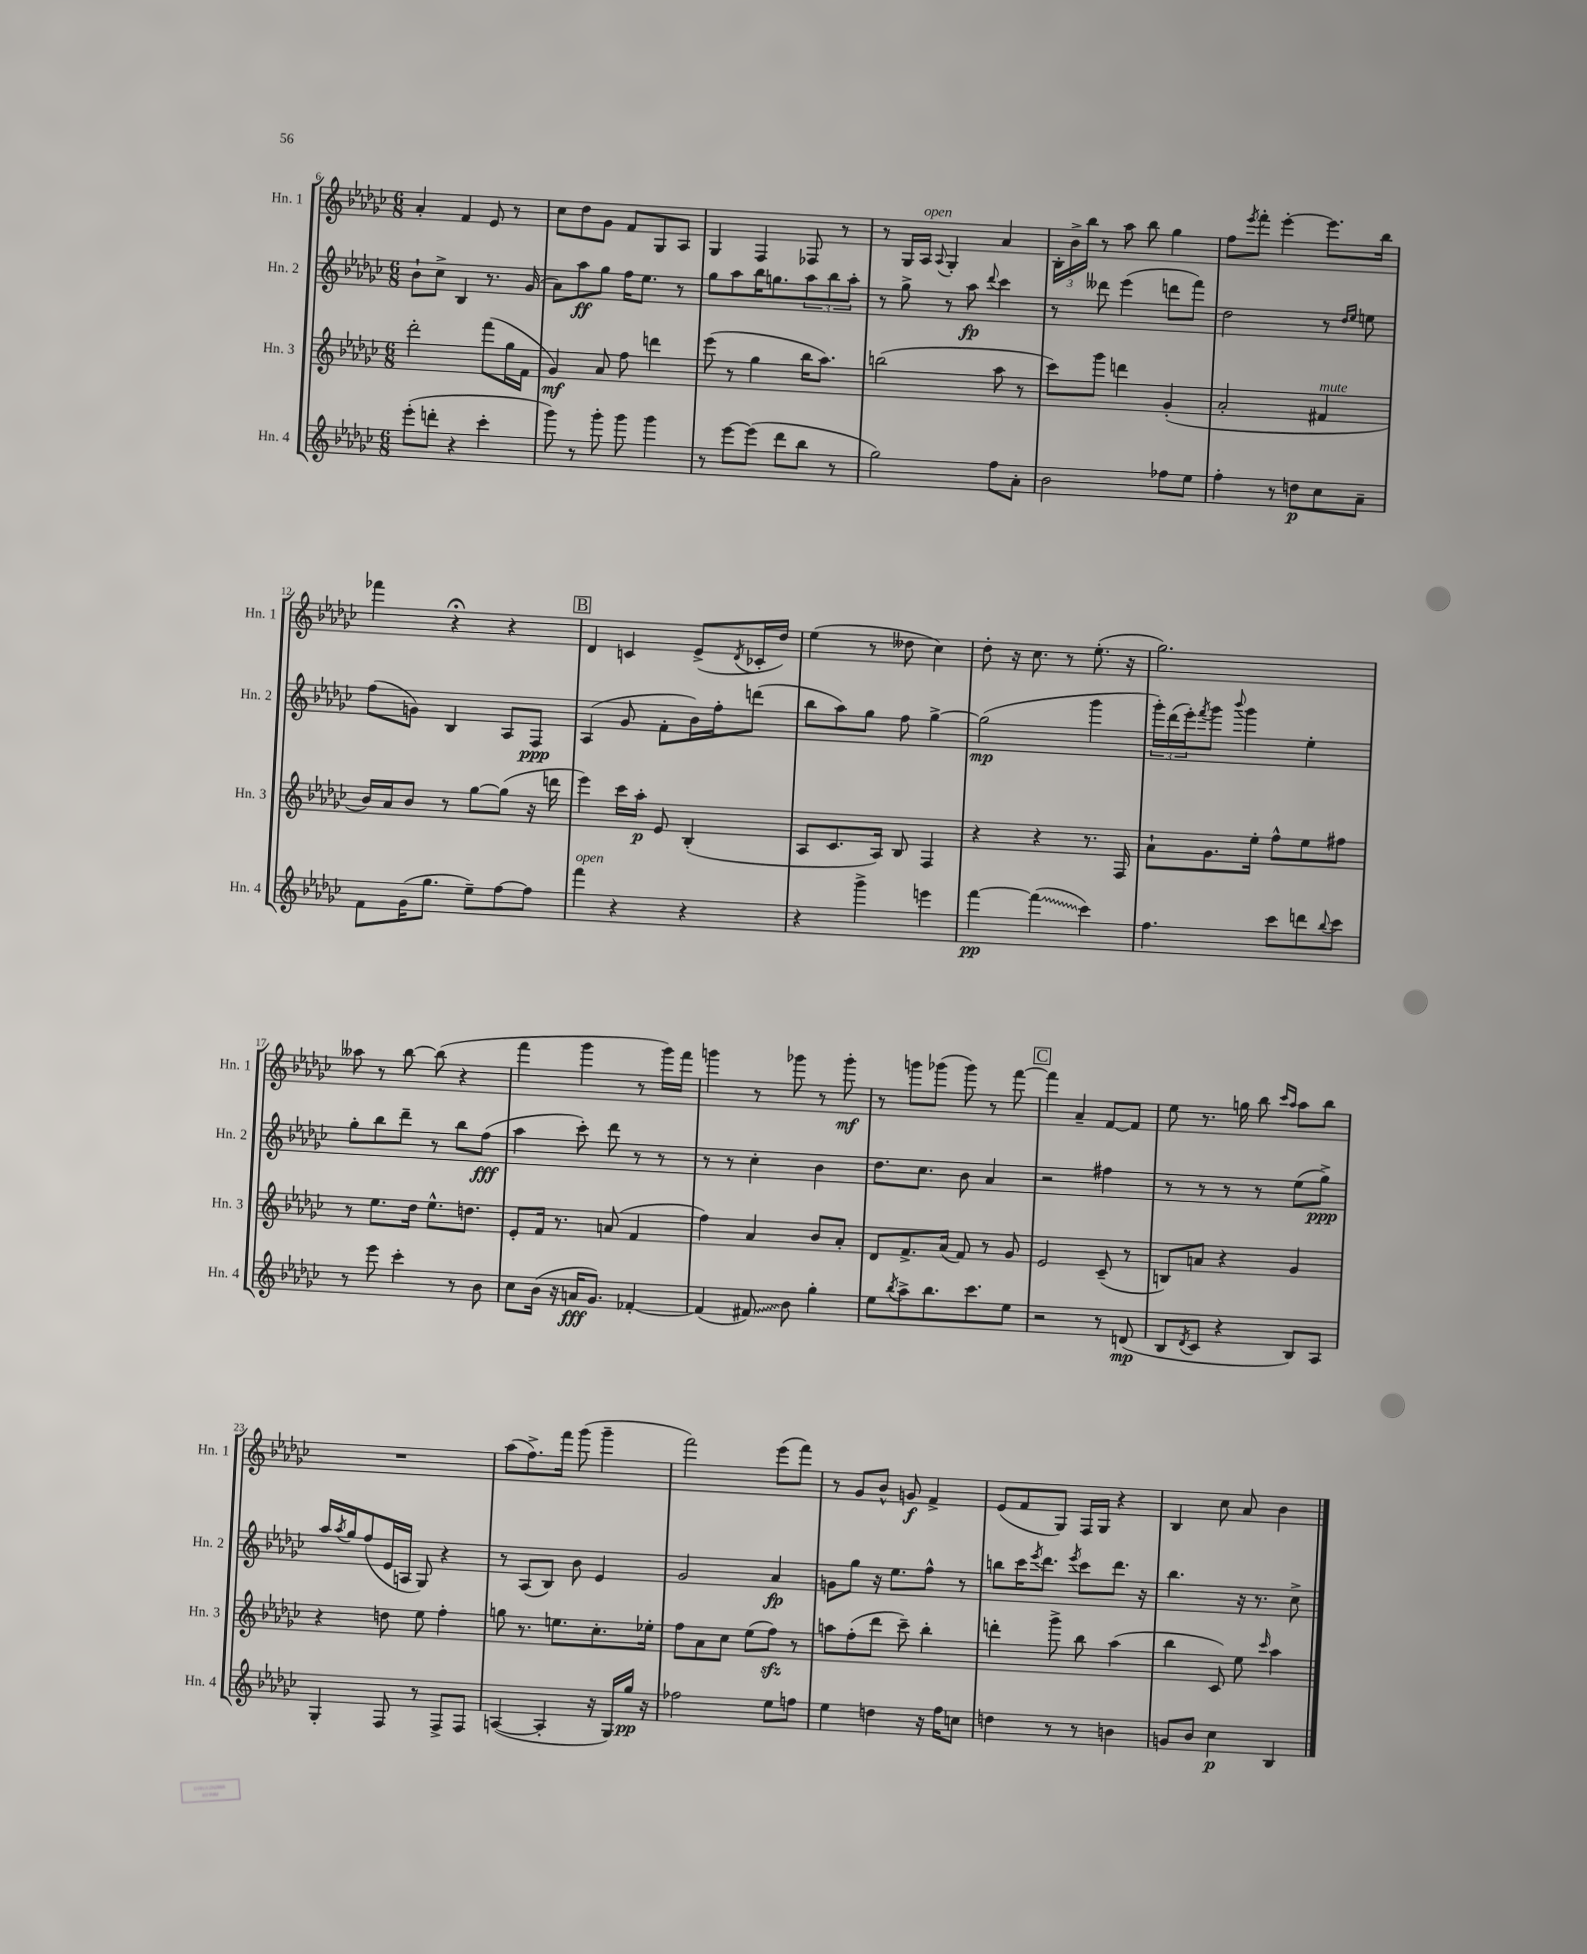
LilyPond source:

<<
\new StaffGroup <<
\new Staff = "s0" \with { instrumentName = "Hn. 1" shortInstrumentName = "Hn. 1" } {
    \clef treble \key ges \major \numericTimeSignature \time 6/8
    aes'4-. f'4 ees'8 r8 |
    ces''8 des''8 ges'8 f'8 ges8 aes8 |
    ges4 f4 fes8 r8 |
    r8 ges16 aes16^\markup { \italic "open" } \appoggiatura { aes8 } ges4-. aes'4 |
    \tuplet 3/2 { bes16-. bes'16-> bes''16 } r8 aes''8 bes''8 ges''4 |
    f''8 \acciaccatura { ees'''8 } f'''8-. ees'''4~-. ees'''8. bes''16 |
    fes'''4 r4\fermata r4 |
    \mark \markup { \box "B" } des'4 c'4 ees'8->( \acciaccatura { des'8 } ces'16-. des''16) |
    ees''4( r8 deses''8 ces''4) |
    des''8-. r16 ces''8. r8 ees''8.-.( r16 |
    ges''2.) |
    aeses''8 r8 bes''8~ bes''8( r4 |
    f'''4 ges'''4 r8 ges'''16) f'''16 |
    g'''4 r8 ges'''8 r8 ges'''8-.\mf |
    r8 g'''8 ges'''8( ges'''8) r8 f'''8~ |
    \mark \markup { \box "C" } f'''4 aes'4-- f'8~ f'8 |
    ees''8 r8. g''16 bes''8 \grace { ces'''16 aes''16 } aes''8 bes''8 |
    R2. |
    aes''8( f''8.->) f'''16 ges'''8( ges'''4-- |
    f'''2) ees'''8( f'''8) |
    r8 ges'8 bes'8-^ g'8\f f'4-> |
    ees'8( f'8 ges8) f16 ges16 r4 |
    bes4 ces''8 aes'8 bes'4 \bar "|." |
}
\new Staff = "s1" \with { instrumentName = "Hn. 2" shortInstrumentName = "Hn. 2" } {
    \clef treble \key ges \major \numericTimeSignature \time 6/8
    bes'8-! ces''8-> bes4 r8. ges'16( |
    aes'8) aes''8\ff ges''8 f''16 ees''8. r8 |
    ges''8 aes''8 bes''16 g''8. \tuplet 3/2 { aes''8 bes''8 aes''8-. } |
    r8 ges''8-> r8 aes''8\fp \appoggiatura { des'''8 } ces'''4 |
    r8 deses'''8 ees'''4( d'''8 f'''8) |
    des''2 r8 \grace { des''16 ees''16 } e''8 |
    f''8( g'8) bes4 aes8 f8\ppp |
    \mark \markup { \box "B" } aes4( ges'8 f'8-. bes'16) f''16-. d'''8( |
    bes''8 aes''8) ges''8 f''8 ges''4~-> |
    ges''2\mp( ges'''4 |
    \tuplet 3/2 { ges'''16-.) des'''16( ees'''16-.) } \acciaccatura { f'''8 } ges'''8 \appoggiatura { bes'''8 } ges'''4 ees''4-. |
    ges''8-. bes''8 des'''8-- r8 bes''8 f''8\fff( |
    aes''4 ces'''8-.) des'''8 r8 r8 |
    r8 r8 ces''4-. bes'4 |
    des''8. ces''8. bes'8 aes'4 |
    \mark \markup { \box "C" } r2 fis''4 |
    r8 r8 r8 r8 ees''8( ges''8->\ppp) |
    aes''16 \acciaccatura { aes''8 } ges''16 f''8( ees'16 a16 ges8) r4 |
    r8 aes8( bes8) bes'8 ees'4 |
    ges'2 aes'4\fp |
    g'8 ges''8 r16 ees''8. f''8-^ r8 |
    b''8 ces'''16 \acciaccatura { ees'''8 } des'''8. \acciaccatura { ees'''8 } ces'''8 des'''8. r16 |
    bes''4. r16 r8. ces''8-> \bar "|." |
}
\new Staff = "s2" \with { instrumentName = "Hn. 3" shortInstrumentName = "Hn. 3" } {
    \clef treble \key ges \major \numericTimeSignature \time 6/8
    des'''2-. f'''8( ges''16 f'16 |
    ges'4\mf) aes'8 f''8 d'''4 |
    ees'''8( r8 ges''4 bes''16 aes''8.) |
    b''2( aes''8 r8 |
    ces'''8) ges'''8 d'''4 ges'4-.( |
    aes'2-. fis'4^\markup { \italic "mute" } |
    bes'16) aes'16 bes'8 r8 ges''8~ ges''8( r16 d'''16 |
    \mark \markup { \box "B" } ees'''4) ces'''16 aes''16-.\p ees'8 bes4-.( |
    aes8 ces'8. aes16) bes8 f4 |
    r4 r4 r8. f16 |
    aes'8-! ges'8. ees''16-. f''8-^ ees''8 fis''8 |
    r8 ees''8. des''16 ees''8.-^ d''8. |
    ees'8-. f'16 r8. a'8( f'4 |
    f''4) aes'4 bes'8 aes'8-. |
    des'8 f'8.-> aes'16( f'8) r8 ges'8 |
    \mark \markup { \box "C" } ees'2 ces'8--( r8 |
    b8) a'8 r4 ges'4 |
    r4 d''8 ees''8 f''4-. |
    g''8 r8. e''8. ces''8.-. ees''16-. |
    f''8 aes'8 ces''8 ees''8( f''8\sfz) r8 |
    a''8 f''8-.( des'''8 ces'''8--) bes''4-. |
    d'''4-. ges'''8-> bes''8 aes''4( |
    bes''4 ces'8) ees''8 \grace { ces'''16 } aes''4 \bar "|." |
}
\new Staff = "s3" \with { instrumentName = "Hn. 4" shortInstrumentName = "Hn. 4" } {
    \clef treble \key ges \major \numericTimeSignature \time 6/8
    ees'''8-.( d'''8-. r4 ces'''4-. |
    ges'''8) r8 ges'''8-. ges'''8 ges'''4 |
    r8 ees'''8~ ees'''8( des'''8 bes''8 r8 |
    ges''2) f''8 aes'8-. |
    bes'2 fes''8 ees''8 |
    f''4-. r8 d''8\p ces''8 aes'8-- |
    f'8 ges'16( ges''8. ees''8--) f''8~ f''8 |
    \mark \markup { \box "B" } f'''4^\markup { \italic "open" } r4 r4 |
    r4 ges'''4-> e'''4 |
    f'''4~\pp \once \override Glissando.style = #'zigzag f'''4\glissando( ces'''4) |
    f''4. ces'''8 d'''8 \appoggiatura { bes''8 } ces'''8 |
    r8 ees'''8 ces'''4-. r8 bes'8 |
    ces''8 bes'16( r16 a'16\fff ges'8.) fes'4~-. |
    fes'4( \once \override Glissando.style = #'zigzag fis'8\glissando) bes'8 ges''4-. |
    ees''8 \acciaccatura { bes''8 } aes''8-> bes''8. ces'''8. ees''8 |
    \mark \markup { \box "C" } r2 r8 d'8\mp( |
    bes8 \acciaccatura { des'8 } ces'8 r4 bes8) aes8 |
    ges4-. f8 r8 f8-> f8 |
    a4~( a4-. r16 ges16) ges''16\pp r16 |
    fes''2 ees''8 f''8 |
    ees''4 d''4 r16 f''16 c''8 |
    d''4 r8 r8 b'4 |
    g'8 bes'8 ces''4\p bes4 \bar "|." |
}
>>
>>
\layout { \context { \Score currentBarNumber = #6 } }
